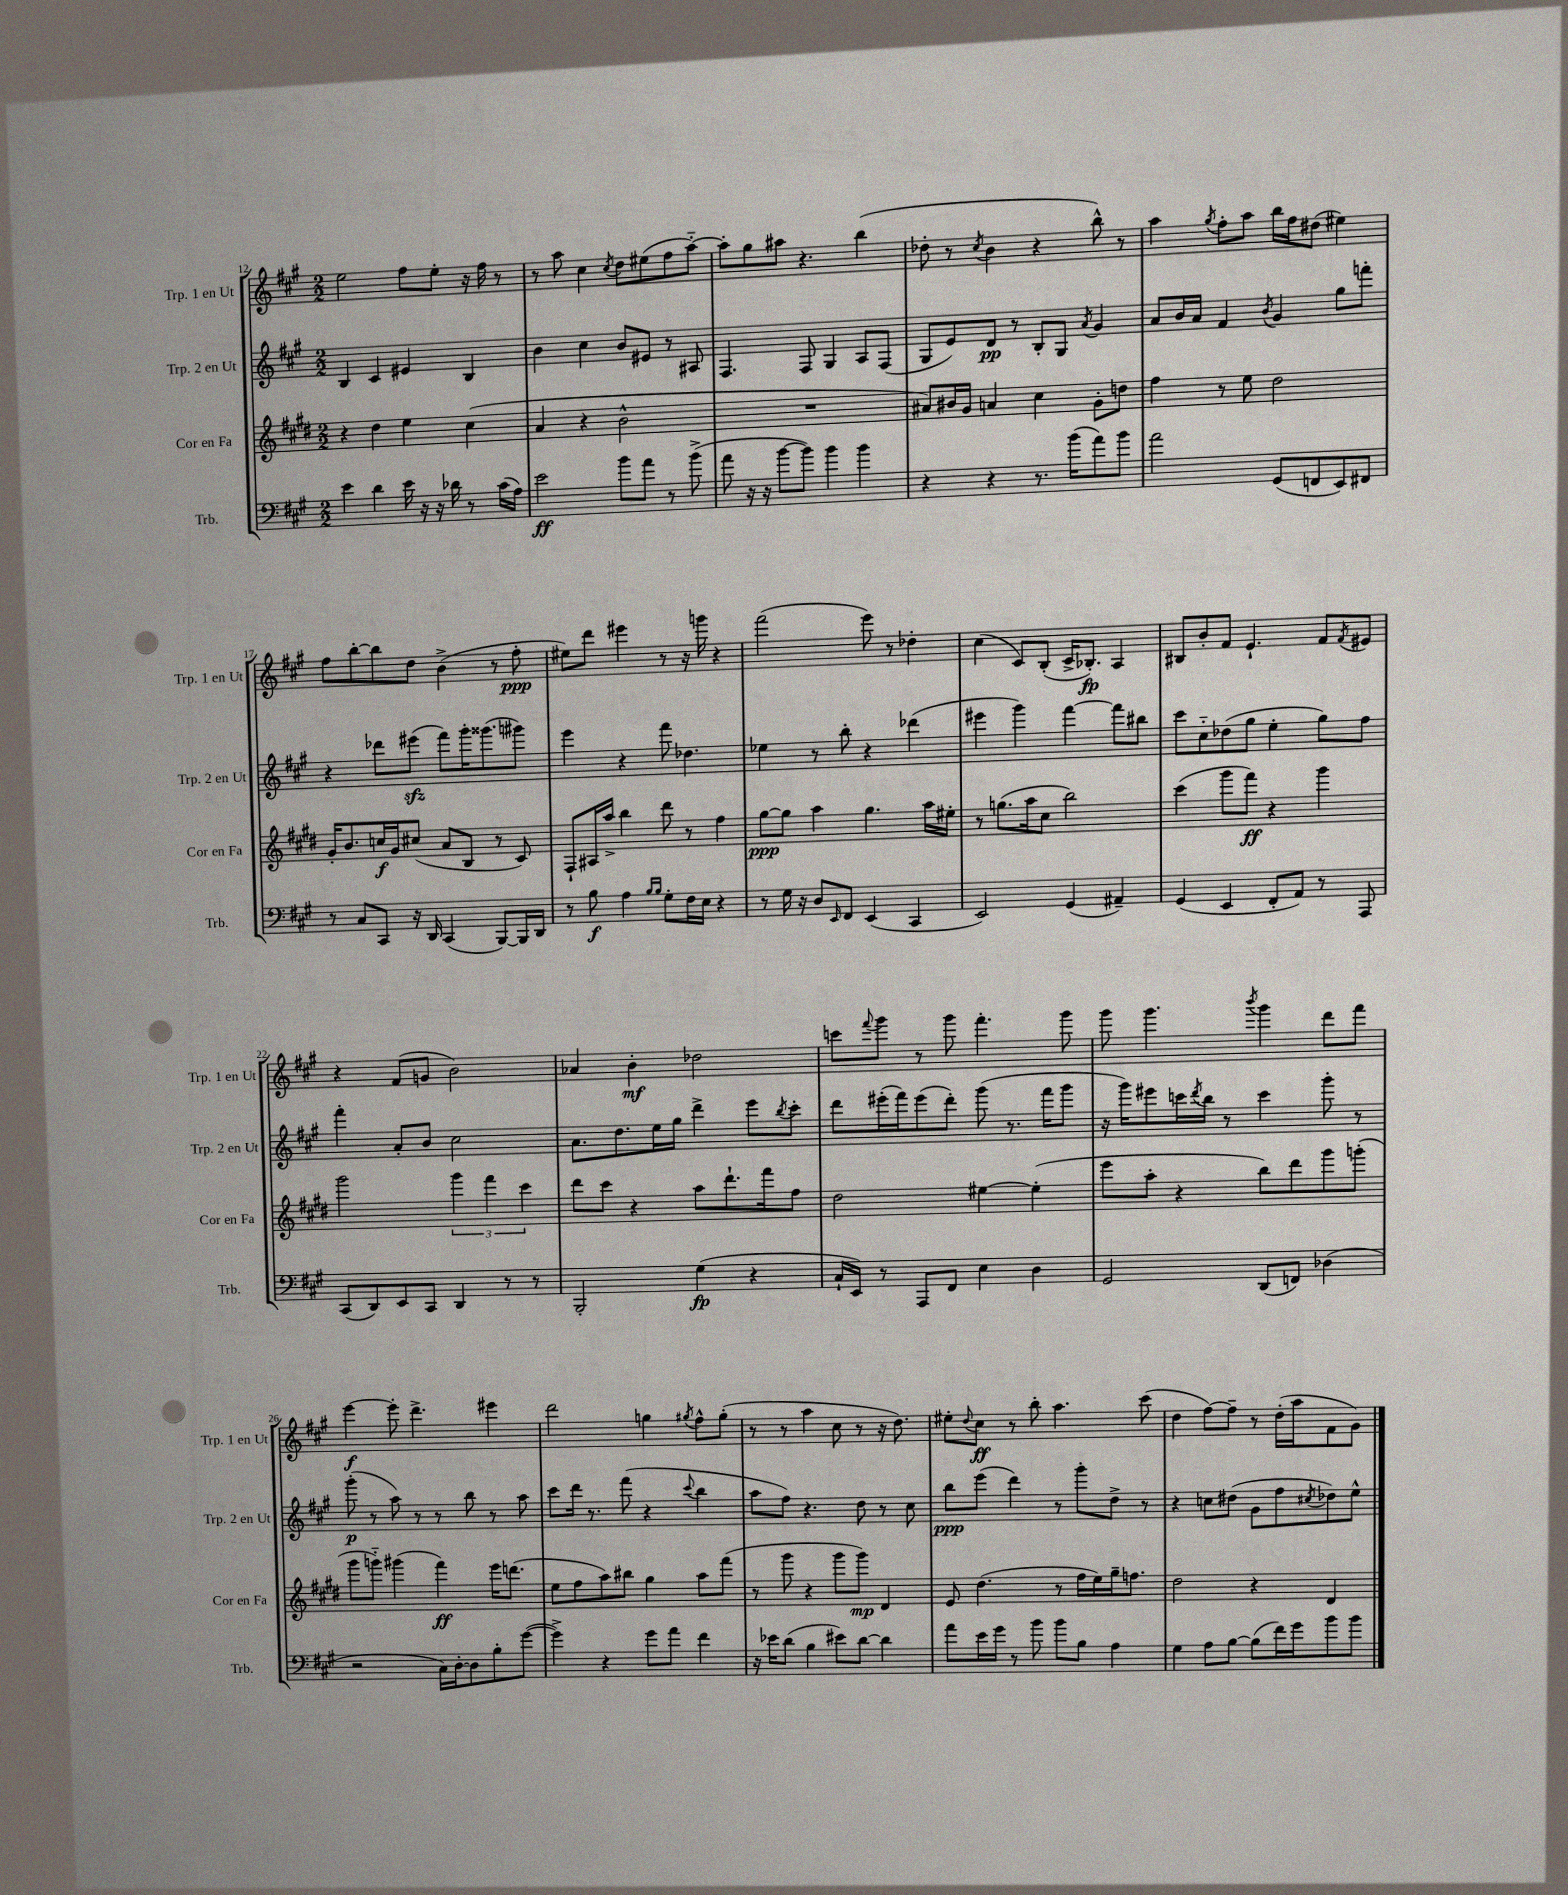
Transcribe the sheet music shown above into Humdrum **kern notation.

**kern	**kern	**kern	**kern
*staff4	*staff3	*staff2	*staff1
*clefF4	*clefG2	*clefG2	*clefG2
*k[f#c#g#]	*k[f#c#g#d#]	*k[f#c#g#]	*k[f#c#g#]
*M2/2	*M2/2	*M2/2	*M2/2
4e	4r	4B	2ee
4d	4dd#	4c#	.
16e	4ee	4e#	8ff#
16r	.	.	.
16r	.	.	8ee'
16d-	.	.	.
8r	(4cc#	4B	16r
.	.	.	16ff#
(16c#	.	.	8r
16A)	.	.	.
=	=	=	=
2e	4a	4b	8r
.	.	.	8aa
.	4r	4cc#	4cc#
.	.	.	8qcc#
8b	2b^^	8b	8dd
8a	.	8e#	(8ee#
8r	.	8r	8ff#
(8b^	.	8A#	[8aa'~)
=	=	=	=
8a	1r	4.F#	8aa']
16r	.	.	8gg#
16r	.	.	.
[8b	.	.	8aa#
8b])	.	8F#	4.r
4b	.	4G#	.
4b	.	8A	(4bb
.	.	(8F#	.
=	=	=	=
4r	8a#)	8G#	8dd-'
.	16b#	8e)	8r
.	16g#	.	.
.	.	.	8qcc#
4r	4a	8d	4b
.	.	8r	.
8.r	4cc#	8B'	4r
.	.	8G#	.
(16b	.	.	.
.	.	8qa	.
8a)	8g#'	4g#	8bb^^)
8b	8dd	.	8r
=	=	=	=
2a	4ff#	8a	4aa
.	.	16b	.
.	.	16a	.
.	.	.	8qgg#
.	8r	4f#	8ff#'
.	8ee	.	8aa
.	.	8qb	.
(8GG#	2dd#	4g#	16bb
.	.	.	16ff#
8FF	.	.	(8dd#
8EE)	.	8gg#	4ee#)
8FF#	.	8fff'	.
=	=	=	=
8r	16g#'	4r	8ff#
.	8.b	.	.
8C#	.	.	[8bb'
8CC#	16cc	8ddd-	8bb]
.	16g#	.	.
16r	(8cc#	(8eee#	8dd
16DD	.	.	.
(4CC#	8a	8fff#)	(4b^
.	8B	16ggg#'	.
.	.	(8.ggg##	.
[8BBB)	8r	.	8r
16BBB]	8c#)	8ggg#)	8ff#'
16DD	.	.	.
=	=	=	=
8r	8F#`	4eee	8ee#)
8B	16A#	.	8ddd
.	16aa^	.	.
4A	4bb	4r	4eee#
16qqB	.	.	.
16qqB	.	.	.
8G#'	8ddd#	8fff#	8r
16F#	8r	4.dd-	16r
16E	.	.	16ggg
4r	4ff#	.	4r
=	=	=	=
8r	[8gg#	4ee-	(2fff#
16G#	8gg#]	.	.
16r	.	.	.
8D	4aa	8r	.
16qqEE	.	.	.
8FF#	.	8bb'	.
(4EE	4.gg#	4r	8eee)
.	.	.	8r
4CC#	.	(4ddd-	4dd-'
.	16aa	.	.
.	16ee#'	.	.
=	=	=	=
2EE)	8r	4eee#	(4cc#
.	(8.gg	.	.
.	.	4ggg#)	8c#)
.	16aa	.	.
.	8cc#	.	(8B'
(4GG#	2bb)	[4fff#	16c#^
.	.	.	8.B-')
4AA#~)	.	8fff#]	4A
.	.	8bb#	.
=	=	=	=
(4GG#	(4ccc#	8ccc#	8B#
.	.	8cc#'~	8b'
4EE	8ggg#	(8dd-	8f#
.	8fff#)	8gg#	4.e`
8FF#'	4r	4ee'	.
8AA)	.	.	.
8r	4ggg#	8gg#)	8f#
.	.	.	8qf#
8AAA	.	8ff#	8e#
=	=	=	=
(8CC#	2ggg#	4fff#'	4r
8DD)	.	.	.
8EE	.	8a'	(8f#
8CC#	.	8b	8g
4DD	6ggg#	2cc#	2b)
.	6fff#	.	.
8r	.	.	.
.	6ccc#	.	.
8r	.	.	.
=	=	=	=
2BBB'	8ddd#	8.a	4a-
.	8ccc#	.	.
.	.	8.dd	.
.	4r	.	4b'
.	.	16ee	.
.	.	16gg#	.
(4G#	8aa	4ddd^	2dd-
.	8.ddd#`	.	.
4r	.	8eee	.
.	16fff#	.	.
.	.	8qbb	.
.	8ff#	8ccc#'	.
=	=	=	=
16C#`	2dd#	8ddd	8ccc
16EE)	.	.	.
.	.	.	8qqfff#
8r	.	(16eee#'	8ggg#
.	.	16fff#)	.
8AAA	.	(8eee#	8r
8FF#	.	8ddd')	8ggg#
4E	[4ee#	(8ggg#	4.fff#'
.	.	8.r	.
4D	(4ee#']	.	.
.	.	16fff#	.
.	.	8ggg#	8ggg#
=	=	=	=
2GG#	8eee	16r	8ggg#
.	.	16ggg#)	.
.	8aa'	8eee#	4.ggg#
.	4r	16ccc	.
.	.	8qddd	.
.	.	16bb	.
.	.	8r	.
.	.	.	8qbbb
(8DD	8bb)	4ccc	4ggg#
8FF)	8ddd#	.	.
(4D-	8ggg#	8ggg#'	8ddd
.	(8ggg'	8r	8fff#
=	=	=	=
2r	8ggg#	(8ggg#'	[4eee
.	8ggg'~)	8r	.
.	(4ggg#	8aa)	8eee']
.	.	8r	4.ddd^
16C#)	4fff#)	8r	.
[16D'	.	.	.
8D]	.	8bb	.
8B'	16eee	8r	4eee#
.	(8.ddd	.	.
([8g#	.	8aa	.
=	=	=	=
4g#^])	8ee	8ccc#	2ddd
.	8ff#	16ddd	.
.	.	8.r	.
4r	8aa)	.	.
.	8bb#	(8fff#	.
8g#	4gg#	4r	4gg
8a	.	.	.
.	.	8qqccc#	8qgg#
4f#	8aa	4bb	8ff#^^
.	(8fff#	.	(8gg#'
=	=	=	=
16r	8r	8aa	8r
16e-	.	.	.
(8d	8ggg#	8ff#)	8r
4B	4r	4.r	4aa
8e#)	8ggg#	.	8cc#
[8d	8ggg#)	8dd	8r
4d]	4d#	8r	16r
.	.	.	8.dd)
.	.	8cc#	.
=	=	=	=
8a	8e	8bb	8ee#'
.	.	.	8qqdd
16e	(4.dd#	(8eee	8cc#
16g#	.	.	.
8r	.	4ddd)	8r
8b	.	.	8bb'
8b	8r	8r	4.aa
8B	16ff#	8ggg#'	.
.	16ee)	.	.
4A	16gg#~	8dd^	.
.	8.ff	.	.
.	.	8r	(8ccc#
=	=	=	=
4G#	2dd#	4r	4dd
8A	.	8cc	[8ff#)
[8B	.	(8dd#	8ff#~]
(8B]	4r	8g#	8r
16f#)	.	8ff#	(16dd'
16g#	.	.	16aa
.	.	8qcc#	.
8b	4d#	8dd-)	8f#
8b	.	8ee^^	8g#)
==	==	==	==
*-	*-	*-	*-
